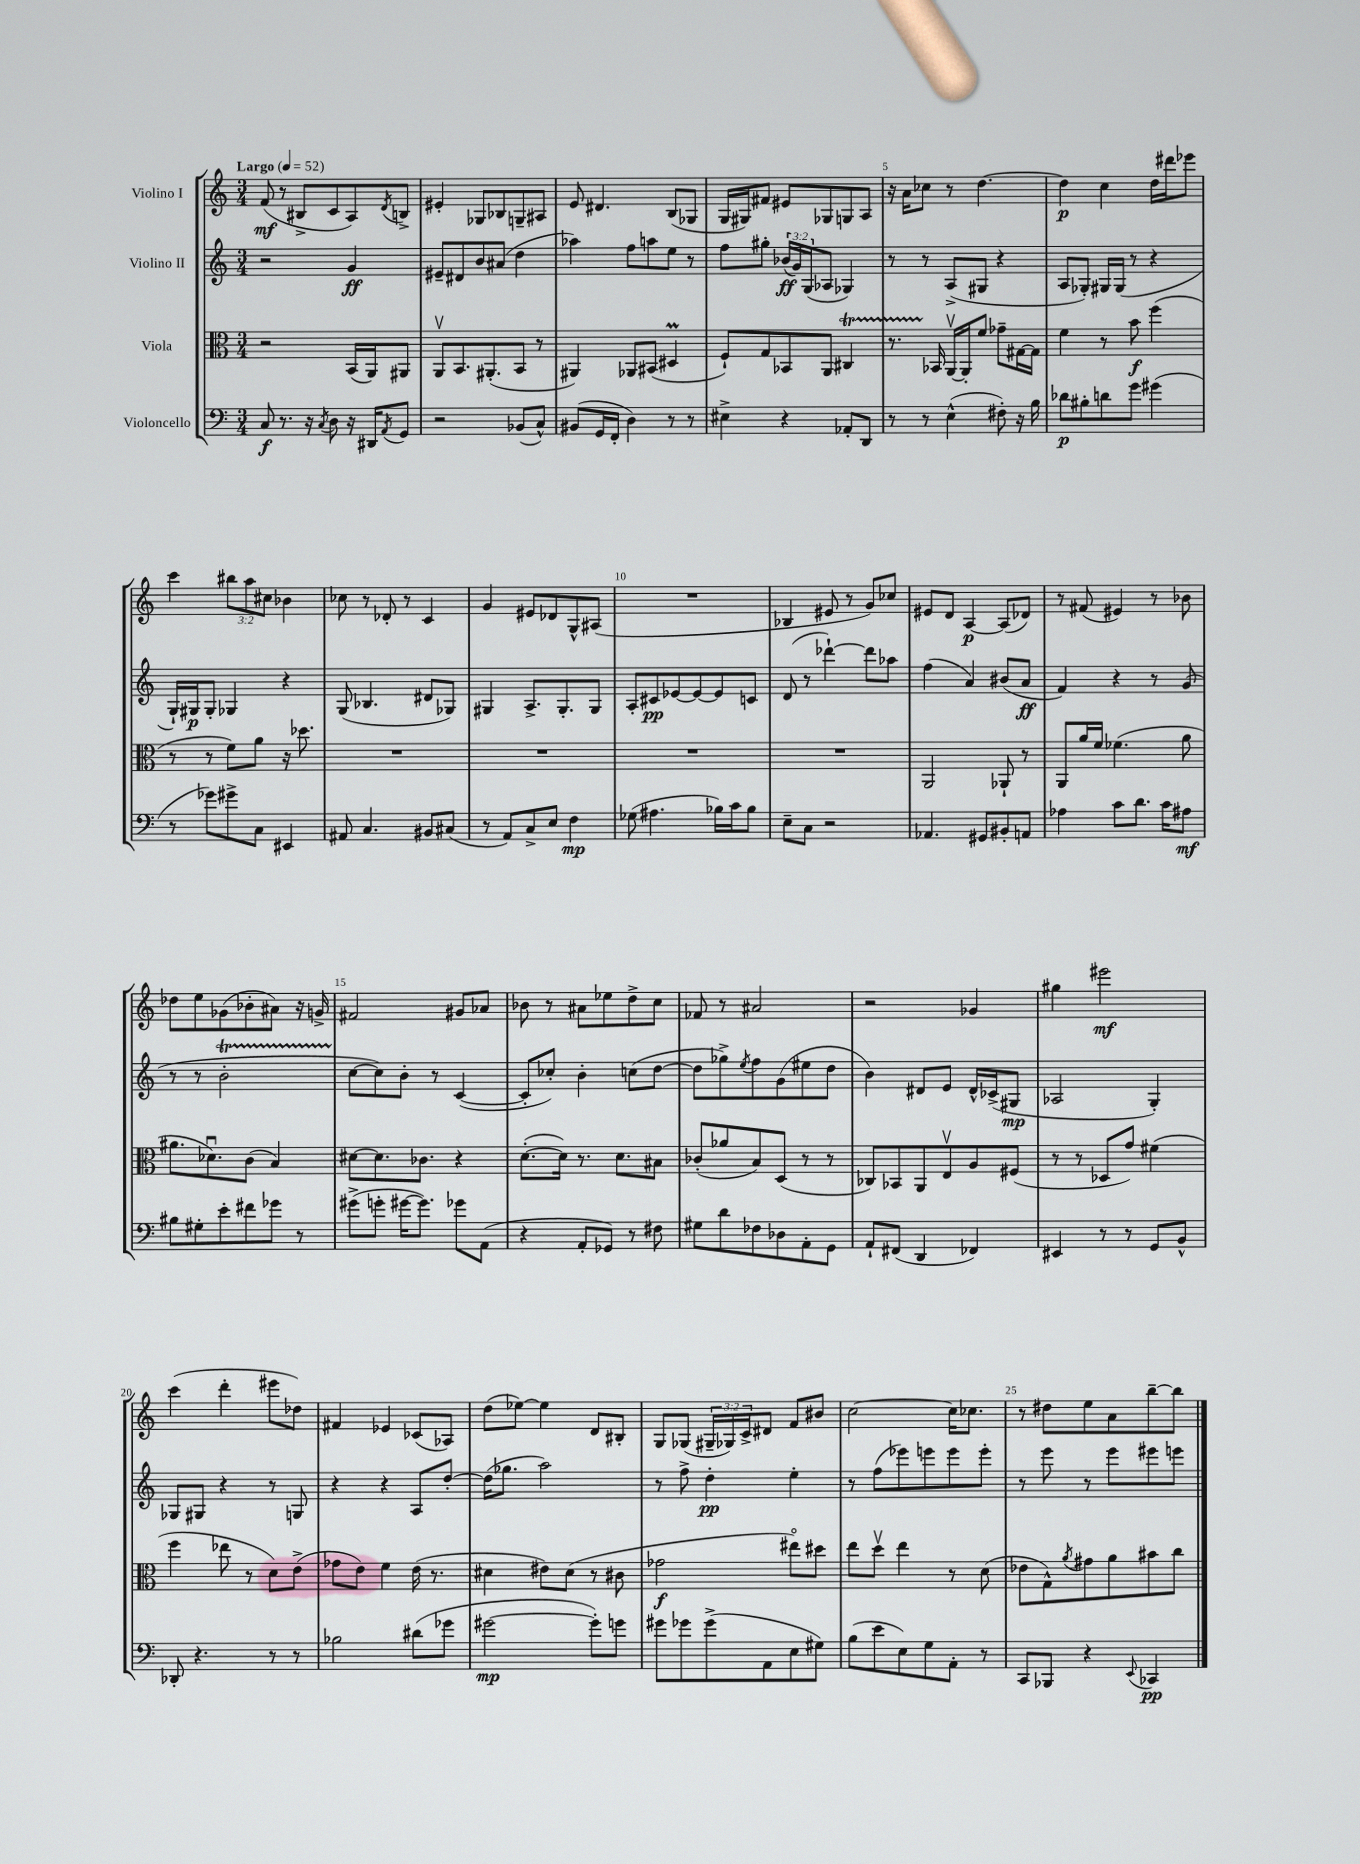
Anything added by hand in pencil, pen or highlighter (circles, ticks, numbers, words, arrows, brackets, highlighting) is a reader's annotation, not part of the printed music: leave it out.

**kern	**kern	**kern	**kern
*staff4	*staff3	*staff2	*staff1
*clefF4	*clefC3	*clefG2	*clefG2
*k[]	*k[]	*k[]	*k[]
*M3/4	*M3/4	*M3/4	*M3/4
*MM52	*MM52	*MM52	*MM52
8C	2r	2r	(8f
8.r	.	.	8r
.	.	.	8B#^
16r	.	.	.
8qC	.	.	.
8D	.	.	8c
16r	(16BB	4g	8A)
16DD#	16AA)	.	.
8qAA	.	.	8qd
8GG	8AA#	.	8B^
=	=	=	=
2r	8AAv	8e#~	4e#'
.	8.BB	8d#	.
.	.	8b	8G-
.	(8.AA#'	.	.
.	.	(8a#	8B-
(8BB-	8BB	4dd	8G~
8C^^)	8r	.	8A#
=	=	=	=
(8BB#	4AA#)	4aa-)	8e
16GG	.	.	4.d#
16FF'	.	.	.
4D)	8AA-	8ff	.
.	(8BB#	8aa	.
8r	4D#	8ee	(8B
8r	.	8r	8G-
=	=	=	=
4E#^	8F`)	8ff	16G
.	.	.	16G#)
.	8G	8gg#'	8f#
4r	8BB-	(24b-	8e#
.	.	24g)	.
.	.	(24G	.
.	8AA	8A-	8G-
8AA-'	4C#	4G-)	8G
8DD	.	.	8A
=	=	=	=
8r	8.r	8r	16r
.	.	.	16a
8r	.	8r	8cc-
.	16BB-	.	.
(4E^^	[16AAv	(8A^	8r
.	16AA']	.	.
.	8f	8G#	[4.dd
8F#')	8g-~	4r	.
16r	[16G#	.	.
16B	16G#]	.	.
=	=	=	=
8d-	4f	8A	4dd]
8B#'	.	8G-')	.
8d	8r	16G#	4cc
.	.	(16G#	.
8g	8b	8r	.
(4g#	(4ff	4r	16dd
.	.	.	16ddd#
.	.	.	8eee-
=	=	=	=
8r	8r	16G`)	4ccc
.	.	16G#	.
8g-)	8r	8G#'	.
8g#^	8f)	4G-	12bb#
.	.	.	12aa
8C	8a	.	.
.	.	.	12cc#
4EE#	16r	4r	4b-
.	8.dd-	.	.
=	=	=	=
8AA#	2.r	(8G	8cc-
4.C	.	4.B-	8r
.	.	.	8d-'
.	.	.	8r
8BB#	.	8d#	4c
(8C#	.	8G-)	.
=	=	=	=
8r	2.r	4G#	4g
8AA)	.	.	.
8C^	.	8.A^	8e#
8E	.	.	8d-
.	.	8.G#'	.
4F	.	.	8G^^
.	.	8G#	(8A#
=	=	=	=
(8G-	2.r	8A'	2.r
4.A#	.	8c#	.
.	.	[8e-	.
.	.	8e-_	.
16B-)	.	8e-]	.
16c	.	.	.
8B-	.	8c	.
=	=	=	=
8E~	2.r	(8d	4B-
8C	.	8r	.
2r	.	[4ddd-`)	8e#
.	.	.	8r
.	.	8ddd-]	8g)
.	.	8aa-	8cc-
=	=	=	=
4.AA-	2AA	(4ff	8e#
.	.	.	8d
.	.	4a)	[4A
8GG#	.	.	.
8BB#'	8AA-`	(8b#	(8A]
8AA	8r	8a	8d-)
=	=	=	=
4A-	8AA	4f)	8r
.	16a	.	(8f#
.	16f	.	.
8c	(4.f-	4r	4e#)
8.d	.	.	.
.	.	8r	8r
16c	.	.	.
8A#	8a	(8g	8b-
=	=	=	=
8B#	8.a#	8r	8dd-
8G#'	.	8r	8ee
.	8.d-u)	.	.
8e'	.	2b'	(8g-
8f#	(8c	.	8b-'
8g-	4B)	.	8a#)
8r	.	.	16r
.	.	.	16g^
=	=	=	=
(8g#^	[8d#	[8cc	2f#
8g'	8.d#]	8cc])	.
[16g#	.	8b'	.
8.g#])	8.c-	.	.
.	.	8r	.
8g-	4r	([4c	8g#
(8AA	.	.	8a-
=	=	=	=
4r	([8.d'	8c']	8b-
.	.	8cc-')	8r
.	16d])	.	.
8AA'	8.r	4b'	8a#
8GG-)	.	.	8ee-
.	8.d	.	.
8r	.	(8cc	8dd^
8F#	8B#	[8dd	8cc
=	=	=	=
8G#	(8c-'	8dd]	8f-
8d	8a-	8gg-^)	8r
.	.	8qee	.
8F-	8B)	8ff	2a#
8D-	(8D	(8g	.
8AA'	8r	8ee#	.
8GG	8r	8dd	.
=	=	=	=
8AA`	8C-)	4b)	2r
(8FF#	8BB-	.	.
4DD	8AA	8d#	.
.	8Ev	8e	.
4FF-)	8A	16d#^^	4g-
.	.	(16c-^	.
.	(8F#	8G#	.
=	=	=	=
4EE#	8r	2A-	4gg#
.	8r	.	.
8r	8D-	.	2eee#
8r	8g)	.	.
8GG	(4f#	4G')	.
8BB^^	.	.	.
=	=	=	=
8DD-'	4ff	8G-	(4ccc
4.r	.	8G#	.
.	8ee-	4r	4ddd'
.	8r	.	.
8r	8d)	8r	8eee#
8r	(8e^	8G	8dd-)
=	=	=	=
2B-	8g-	4r	4f#
.	8e)	.	.
.	4f	4r	4e-
(8d#	(16e	8A	(8c-
.	8.r	.	.
8g-	.	[8dd'	8A-)
=	=	=	=
[2g#	4d#	(16dd]	(8dd
.	.	8.gg-	.
.	.	.	[8ee-)
.	8e#)	2aa)	4ee-]
.	(8d#	.	.
8g#'])	8r	.	8d
8g	8c#	.	8B#'
=	=	=	=
8g#	2g-	8r	8G
8g-	.	8ff^	(8G-
(8g-^	.	4dd'	24G#~
.	.	.	24G-)
.	.	.	24c^
8AA	.	.	8d#
8E	8ee#o)	4ee'	8f
8G#)	8dd#	.	8b#
=	=	=	=
(8B	8ee	8r	[2cc
8e	8ddv	(8ff	.
8E)	4ee	8eee-)	.
8G	.	8eee	.
8AA'	8r	8eee	16cc]
.	.	.	8.cc-
8r	(8d	8eee'	.
=	=	=	=
8CC	8e-	8r	8r
8BBB-	8G^^)	8eee	8dd#
.	8qa	.	.
4r	8g#	8r	8ee
.	8a	8eee	8a
8qqEE	.	.	.
4CC-	8b#	8eee#	[8bb~
.	8cc	8eee	8bb]
==	==	==	==
*-	*-	*-	*-
